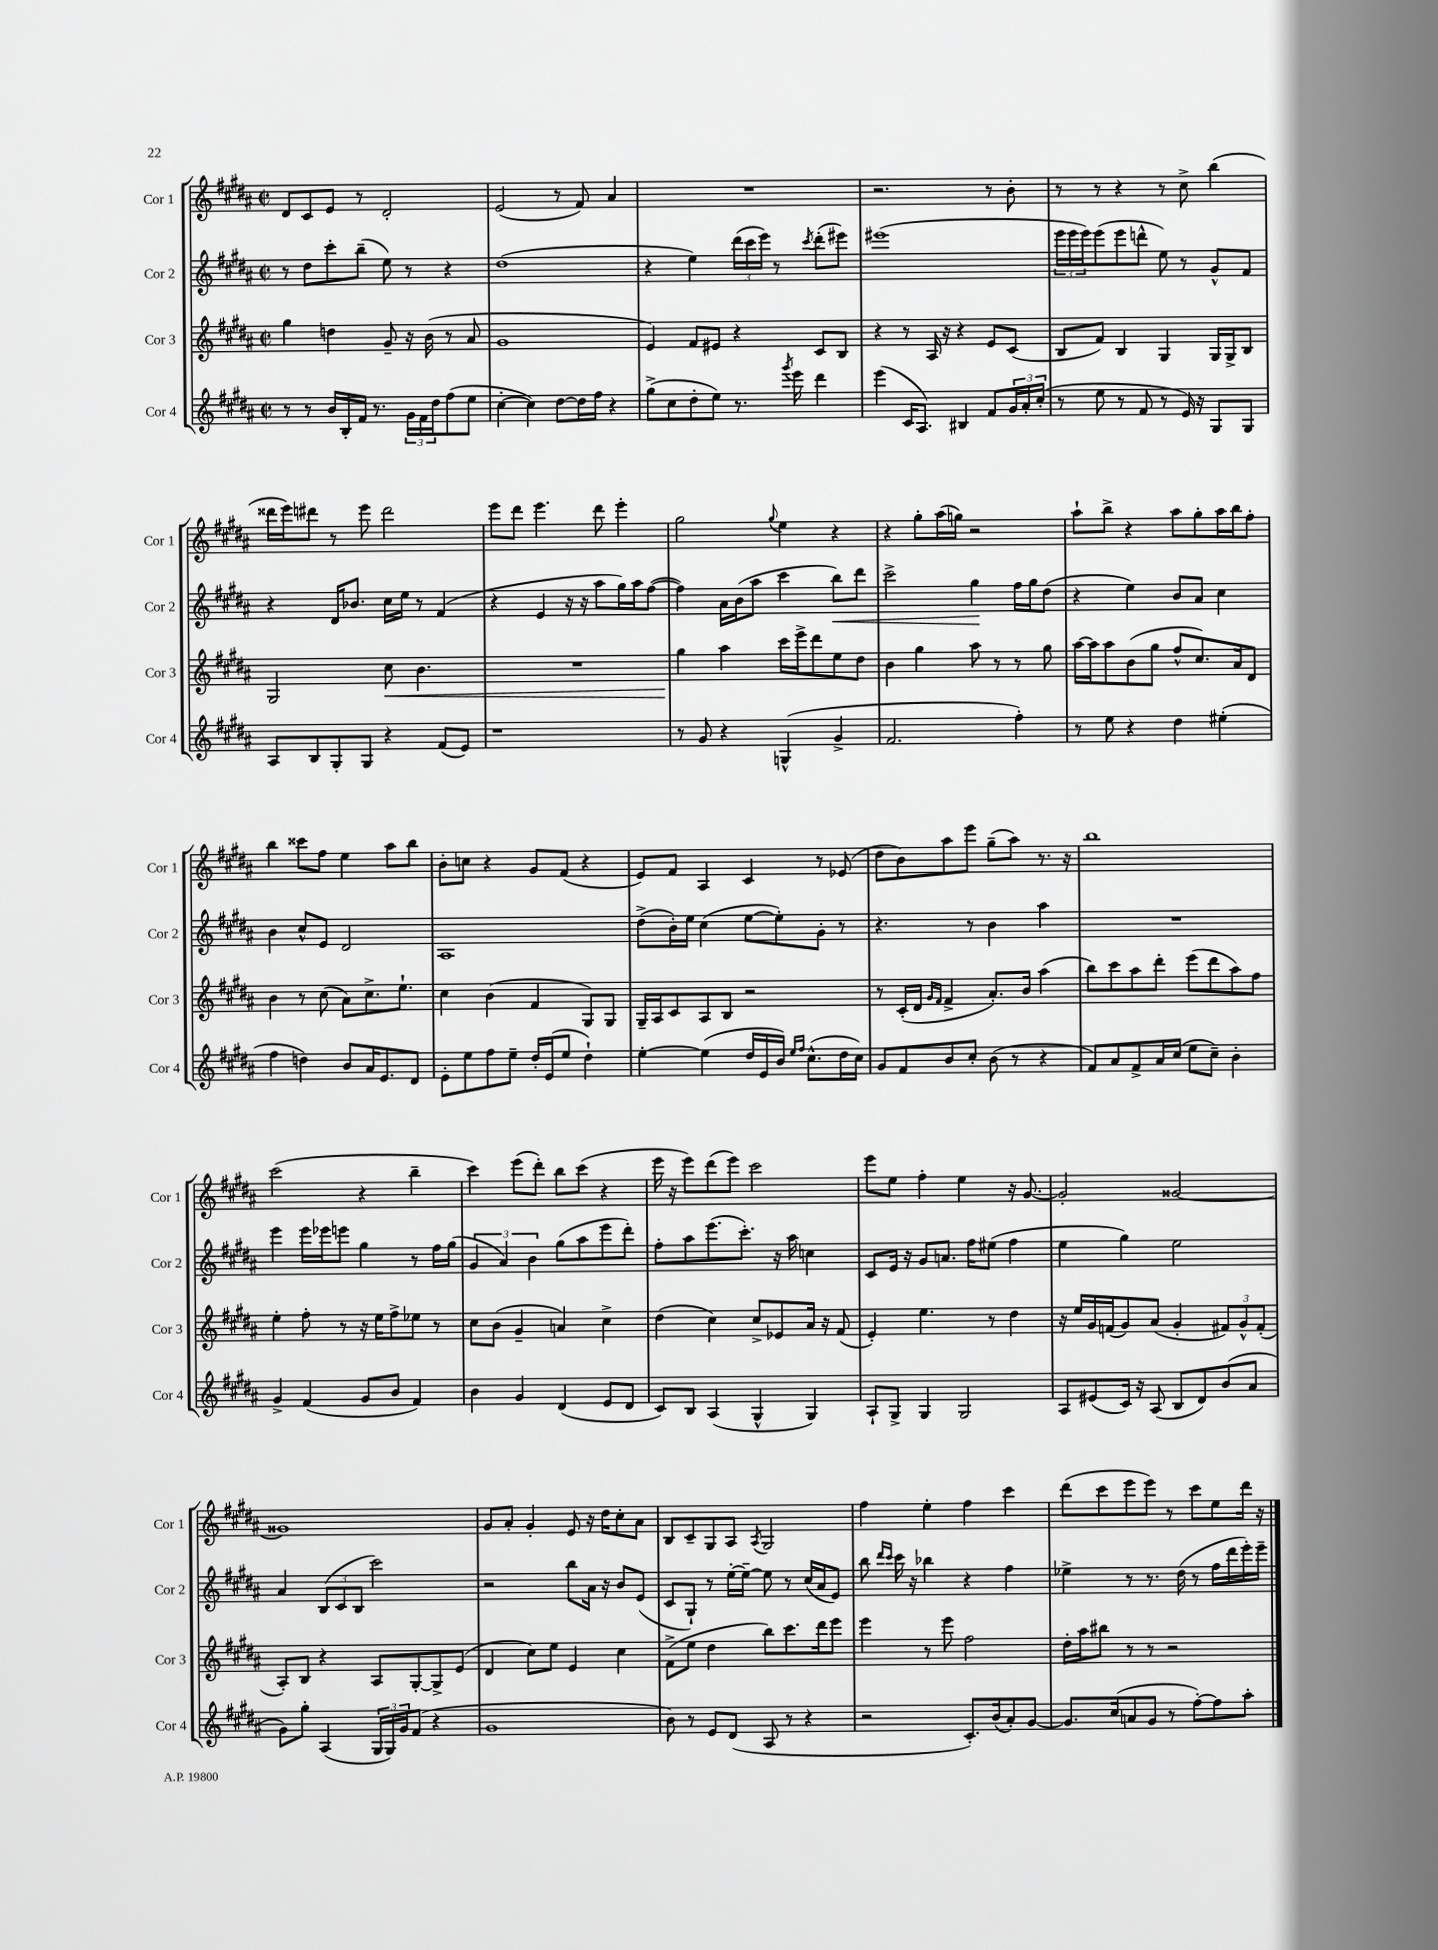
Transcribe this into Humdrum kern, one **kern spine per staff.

**kern	**kern	**dynam	**kern	**dynam	**kern
*part4	*part3	*part3	*part2	*part2	*part1
*staff4	*staff3	*staff3	*staff2	*staff2	*staff1
*I"Cor 4	*I"Cor 3	*	*I"Cor 2	*	*I"Cor 1
*I'Cor 4	*I'Cor 3	*	*I'Cor 2	*	*I'Cor 1
*clefG2	*clefG2	*	*clefG2	*	*clefG2
*k[f#c#g#d#a#]	*k[f#c#g#d#a#]	*	*k[f#c#g#d#a#]	*	*k[f#c#g#d#a#]
*M2/2	*M2/2	*	*M2/2	*	*M2/2
*met(c|)	*met(c|)	*	*met(c|)	*	*met(c|)
=1	=1	=1	=1	=1	=1
8r	4gg#\	.	8r	.	8d#/L
8r	.	.	8dd#\L	.	8c#/
16b/LL	4ddn\	.	8ccc#'\	.	8e/J
16B'/	.	.	.	.	.
16f#/JJ	.	.	(8bb~\J	.	8r
8.r	.	.	.	.	.
.	8g#~/	.	8ee\)	.	2d#'/
24g#\LL	16r	.	8r	.	.
24f#\	.	.	.	.	.
.	(16b\	.	.	.	.
24dd#\J	.	.	.	.	.
(8ff#\	8r	.	4r	.	.
8ee\J	8a#/	.	.	.	.
=2	=2	=2	=2	=2	=2
[4cc#'\	1g#	.	(1dd#	.	(2e/
4cc#\])	.	.	.	.	.
[8dd#\L	.	.	.	.	8r
16dd#\L]	.	.	.	.	8f#/)
16ff#\JJ	.	.	.	.	.
4r	.	.	.	.	4a#/
=3	=3	=3	=3	=3	=3
(8gg#^\L	4e/)	.	4r	.	1r
8cc#\	.	.	.	.	.
8dd#'\	8f#/L	.	4ee\)	.	.
8ee\J)	8e#X/J	.	.	.	.
8.r	4r	.	(24ddd#\LL	.	.
.	.	.	24ccc#\	.	.
.	.	.	24eee\JJ)	.	.
.	.	.	8r	.	.
8qggg#/	.	.	.	.	.
16eee\	.	.	.	.	.
.	.	.	8qccc#/	.	.
4ddd#\	8c#/L	.	(8ddd#'\L	.	.
.	8B/J	.	8eee#X\J)	.	.
=4	=4	=4	=4	=4	=4
(4eee\	4r	.	(1eee#X	.	2.r
16c#/KL	8r	.	.	.	.
8.A#/J)	.	.	.	.	.
.	16A#/	.	.	.	.
.	16r	.	.	.	.
4B#X/	4r	.	.	.	.
8f#/L	8e/L	.	.	.	8r
24g#/L	(8c#/J	.	.	.	8b'\
24a#'/	.	.	.	.	.
(24cc#'/JJ	.	.	.	.	.
=5	=5	=5	=5	=5	=5
8r	8B/L	.	24eee\LL	.	8r
.	.	.	24eee\	.	.
.	.	.	24eee\J)	.	.
8ee\	8f#/J)	.	(8eee\	.	8r
8r	4B/	.	8eee\	.	4r
8f#/	.	.	8dddn^^\J	.	.
8r	4G#/	.	8ee\)	.	8r
16e/)	.	.	8r	.	8cc#^\
16r	.	.	.	.	.
8G#/L	16G#/LL	.	8g#^^/L	.	(4bb\
.	16G#^/J	.	.	.	.
8G#/J	8B/J	.	8f#/J	.	.
!!LO:LB:g=z
=6	=6	=6	=6	=6	=6
8A#/L	2G#/	.	4r	.	16ddd##X\LL
.	.	.	.	.	16eee\J)
8B/	.	.	.	.	8ddd#X\J
8G#'/	.	.	16d#/KL	.	8r
.	.	.	8.b-X/J	.	.
8G#/J	.	.	.	.	8eee\
!	!	!LO:HP:b	!	!	!
4r	8cc#\	<	16cc#\LL	.	2ddd#\
.	.	.	16ee\JJ	.	.
.	4.b\	.	8r	.	.
(8f#/L	.	.	(4f#/	.	.
8e/J)	.	.	.	.	.
=7	=7	=7	=7	=7	=7
1r	1r	.	4r	.	8eee\L
.	.	.	.	.	8ddd#\J
.	.	.	4e/	.	4.eee\
.	.	.	16r	.	.
.	.	.	16r	.	.
.	.	.	8aa#\L	.	8ddd#\
.	.	.	16gg#\L)	.	4eee'\
.	.	.	16aa#\J	.	.
.	.	.	([8ff#\J	.	.
=8	=8	=8	=8	=8	=8
8r	4gg#\	.	4ff#\])	.	2gg#\
8g#/	.	.	.	.	.
4r	4aa#\	[	16a#\LL	.	.
.	.	.	(16b\J	.	.
.	.	.	8aa#\J	.	.
.	.	.	.	.	8qqgg#/
(4Gn^^/	16ccc#\LL	.	4ccc#\	.	4ee\
.	16eee^\J	.	.	.	.
.	8ddd#\	.	.	.	.
!	!	!	!	!LO:HP:b	!
4g#^/	8ee\	.	8bb\L)	<	4r
.	8dd#\J	.	8ddd#\J	.	.
=9	=9	=9	=9	=9	=9
2.f#/	4b\	.	2ccc#^\	.	4r
.	4gg#\	.	.	.	8gg#'\L
.	.	.	.	.	(16aa#\L
.	.	.	.	.	16ggn\JJ)
.	8aa#\	.	4gg#\	.	2r
.	8r	.	.	.	.
4ff#'\)	8r	.	16ff#\LL	[	.
.	.	.	16gg#\J	.	.
.	8gg#\	.	(8dd#\J	.	.
=10	=10	=10	=10	=10	=10
8r	[16aa#\LL	.	4r	.	8aa#`\L
.	16aa#\J]	.	.	.	.
8ee\	8aa#\	.	.	.	8bb^\J
4r	(8b\	.	4ee\)	.	4r
.	8gg#\J	.	.	.	.
4dd#\	8ff#^^/L	.	8b/L	.	8aa#\L
.	8.cc#/)	.	8a#/J	.	8gg#'\
(4ee#X'\	.	.	4cc#\	.	16aa#\L
.	16a#/k	.	.	.	16bb\J
.	8d#/J	.	.	.	8ff#'\J
!!LO:LB:g=z
=11	=11	=11	=11	=11	=11
4ff#\	4b\	.	4b\	.	4bb\
4ddn\)	8r	.	8cc#^^/L	.	8ccc##X\L
.	(8cc#\	.	8e/J	.	8ff#\J
8b/L	8a#\L)	.	2d#/	.	4ee\
16a#/K	8.cc#^\	.	.	.	.
8.e/	.	.	.	.	.
.	.	.	.	.	8aa#\L
.	8.ee`\J	.	.	.	.
8d#/J	.	.	.	.	8bb\J
=12	=12	=12	=12	=12	=12
8e'\L	4cc#\	.	1A#	.	8b'\L
8ee\	.	.	.	.	8ccn\J
8ff#\	(4b\	.	.	.	4r
8ee~\J	.	.	.	.	.
16dd#'/LL	4f#/	.	.	.	8g#/L
(16e/J	.	.	.	.	.
8ee/J	.	.	.	.	(8f#/J
4dd#`\)	8G#/L)	.	.	.	4r
.	8G#/J	.	.	.	.
=13	=13	=13	=13	=13	=13
[4ee'\	16G#~/LL	.	(8dd#^\L	.	8e/L)
.	16A#/J	.	.	.	.
.	8c#/	.	16b'\L)	.	8f#/J
.	.	.	16ee\JJ	.	.
(4ee\]	8A#/	.	(4cc#\	.	4A#/
.	8B/J	.	.	.	.
16dd#/LL	2r	.	[8ee\L	.	4c#/
16e/	.	.	.	.	.
16b/JJ)	.	.	8ee'\])	.	.
16qqee/LL	.	.	.	.	.
16qqff#/JJ	.	.	.	.	.
(8.cc#^^\L	.	.	.	.	.
.	.	.	8g#'\J	.	8r
16dd#\L	.	.	8r	.	(8e-X/
16cc#\JJ)	.	.	.	.	.
=14	=14	=14	=14	=14	=14
8g#/L	8r	.	4.r	.	8dd#\L
8f#/	(16c#'/LL	.	.	.	8b\)
.	16d#/JJ	.	.	.	.
.	16qqg#/LL	.	.	.	.
.	16qqf#/JJ	.	.	.	.
8b/	4f#^/	.	.	.	8aa#\
8cc#'/J	.	.	8r	.	8eee\J
(8b\	8.a#'/L)	.	4b\	.	(8gg#~\L
8r	.	.	.	.	8aa#\J)
.	16b/Jk	.	.	.	.
4r	(4aa#\	.	4aa#\	.	8.r
.	.	.	.	.	16r
=15	=15	=15	=15	=15	=15
8f#/L)	8bb\L)	.	1r	.	1bb
8a#/	8ccc#\	.	.	.	.
8f#^/	8aa#\	.	.	.	.
16a#/L	8ddd#'\J	.	.	.	.
(16cc#/JJ	.	.	.	.	.
8ee\L	(8eee\L	.	.	.	.
8cc#~\J)	8ddd#\	.	.	.	.
4b'\	8aa#\)	.	.	.	.
.	8ff#\J	.	.	.	.
!!LO:LB:g=z
=16	=16	=16	=16	=16	=16
4g#^/	4ee'\	.	4eee\	.	(2ccc#\
(4f#/	8ff#'\	.	16eee\LL	.	.
.	.	.	16eee-X\J	.	.
.	8r	.	8eeen\J	.	.
8g#/L	16r	.	4gg#\	.	4r
.	16ee\KL	.	.	.	.
8b/J	8ff#^\	.	.	.	.
4f#/)	8ee-X\J	.	8r	.	4bb~\
.	8r	.	16ff#\LL	.	.
.	.	.	(16gg#\JJ	.	.
=17	=17	=17	=17	=17	=17
4b\	8cc#\L	.	6g#/	.	4ccc#\)
.	(8b\J	.	.	.	.
.	.	.	6a#/)	.	.
4g#/	4g#~/	.	.	.	(8eee\L
.	.	.	6b\	.	.
.	.	.	.	.	8ddd#'\J)
(4d#/	4an/)	.	(8gg#\L	.	8bb\L
.	.	.	8aa#\	.	(8ccc#\J
8e/L	4cc#^\	.	8eee\	.	4r
8d#/J	.	.	8ddd#'\J)	.	.
=18	=18	=18	=18	=18	=18
8c#/L)	(4dd#\	.	8ff#'\L	.	16eee\
.	.	.	.	.	16r
8B/J	.	.	8aa#\	.	8eee\L)
(4A#/	4cc#\)	.	(8.eee\	.	(8ddd#\
.	.	.	.	.	8eee\J)
.	.	.	8.ccc#'\J)	.	.
4G#^^/	8cc#^/L	.	.	.	2ccc#\
.	8e-X/	.	16r	.	.
.	.	.	16aa#\	.	.
4G#/)	16a#/Jk	.	4ccn\	.	.
.	16r	.	.	.	.
.	(8f#/	.	.	.	.
=19	=19	=19	=19	=19	=19
8A#`/L	4e'/)	.	8c#/L	.	8eee\L
8G#^/J	.	.	16e/Jk	.	8ee\J
.	.	.	16r	.	.
4G#/	4.ee\	.	8g#/L	.	4ff#'\
.	.	.	8.an/J	.	.
2G#/	.	.	.	.	4ee\
.	.	.	16ff#\KL	.	.
.	8r	.	(8ee#X\J	.	.
.	4dd#\	.	4ff#\	.	16r
.	.	.	.	.	[8.g#/
=20	=20	=20	=20	=20	=20
8A#/L	16r	.	4ee\	.	2g#'/]
.	16ee/LL	.	.	.	.
(8e#X/	16g#/	.	.	.	.
.	(16fn/J	.	.	.	.
16c#/Jk)	8g#/)	.	4gg#\)	.	.
16r	.	.	.	.	.
(8A#/	(8a#/J	.	.	.	.
8B/L	4g#'/	.	2ee\	.	[2g##X/
8d#/)	.	.	.	.	.
(8b/	12f#X/L)	.	.	.	.
.	12g#^^/	.	.	.	.
8a#/J	.	.	.	.	.
.	(12f#'/J	.	.	.	.
!!LO:LB:g=z
=21	=21	=21	=21	=21	=21
8g#\L)	8A#'/L)	.	4a#/	.	1g##X]
8gg#'\J	8B/J	.	.	.	.
(4A#/	4r	.	(12B/L	.	.
.	.	.	12c#/	.	.
.	.	.	12B/J	.	.
24G#/LL	8A#/L	.	2ccc#\)	.	.
24G#/)	.	.	.	.	.
24g#/J	.	.	.	.	.
(8f#/J	[8G#'/	.	.	.	.
4r	8G#^/]	.	.	.	.
.	(8e/J	.	.	.	.
=22	=22	=22	=22	=22	=22
1g#	4d#/	.	2r	.	8g#/L
.	.	.	.	.	8a#'/J
.	8cc#\L)	.	.	.	4g#'/
.	8ee\J	.	.	.	.
.	4e/	.	8bb\L	.	8e/
.	.	.	16a#\Jk	.	16r
.	.	.	16r	.	16dd#\KL
.	4cc#\	.	8b/L	.	8cc#'\
.	.	.	(8e/J	.	8a#\J
=23	=23	=23	=23	=23	=23
8b\)	(8f#^\L	.	8c#/L	.	8B/L
8r	8ee\J	.	8G#`/J)	.	8c#~/
8e/L	4dd#\	.	8r	.	8G#/
(8d#/J	.	.	[16ee'\LL	.	8A#/J
.	.	.	16ee~\JJ_	.	.
.	.	.	.	.	8qA#/
8A#/	8bb\L)	.	8ee\]	.	2G#/
8r	8.ccc#\	.	8r	.	.
4r	.	.	(16cc#/LL	.	.
.	16ddd#\k	.	16a#/J	.	.
.	8eee\J	.	8e/J)	.	.
=24	=24	=24	=24	=24	=24
2r	4eee\	.	8bb\	.	4ff#\
.	.	.	16qqddd#/LL	.	.
.	.	.	16qqccc#/JJ	.	.
.	.	.	16ccc#\	.	.
.	.	.	16r	.	.
.	8r	.	4bb-X\	.	4ee'\
.	8eee\	.	.	.	.
8.c#'/L)	2ff#\	.	4r	.	4ff#\
(16b/k	.	.	.	.	.
8a#'/)	.	.	4ff#\	.	4ccc#\
[8g#/J	.	.	.	.	.
=25	=25	=25	=25	=25	=25
8.g#/L]	16dd#'\LL	.	4ee-X^\	.	(8ddd#\L
.	16aa#\J	.	.	.	.
.	8bb#X\J	.	.	.	8ccc#\
(16cc#/k	.	.	.	.	.
8an/	8r	.	8r	.	8eee\
8g#/J	8r	.	8.r	.	8eee\J)
8r	2r	.	.	.	8r
.	.	.	(16dd#\	.	.
[8ff#'\L)	.	.	8r	.	8ccc#\L
8ff#\]	.	.	16ff#\LL	.	8ee\
.	.	.	16ddd#\	.	.
8aa#'\J	.	.	16eee'\)	.	16ddd#\Jk
.	.	.	16eee~\JJ	.	16r
==	==	==	==	==	==
*-	*-	*-	*-	*-	*-
